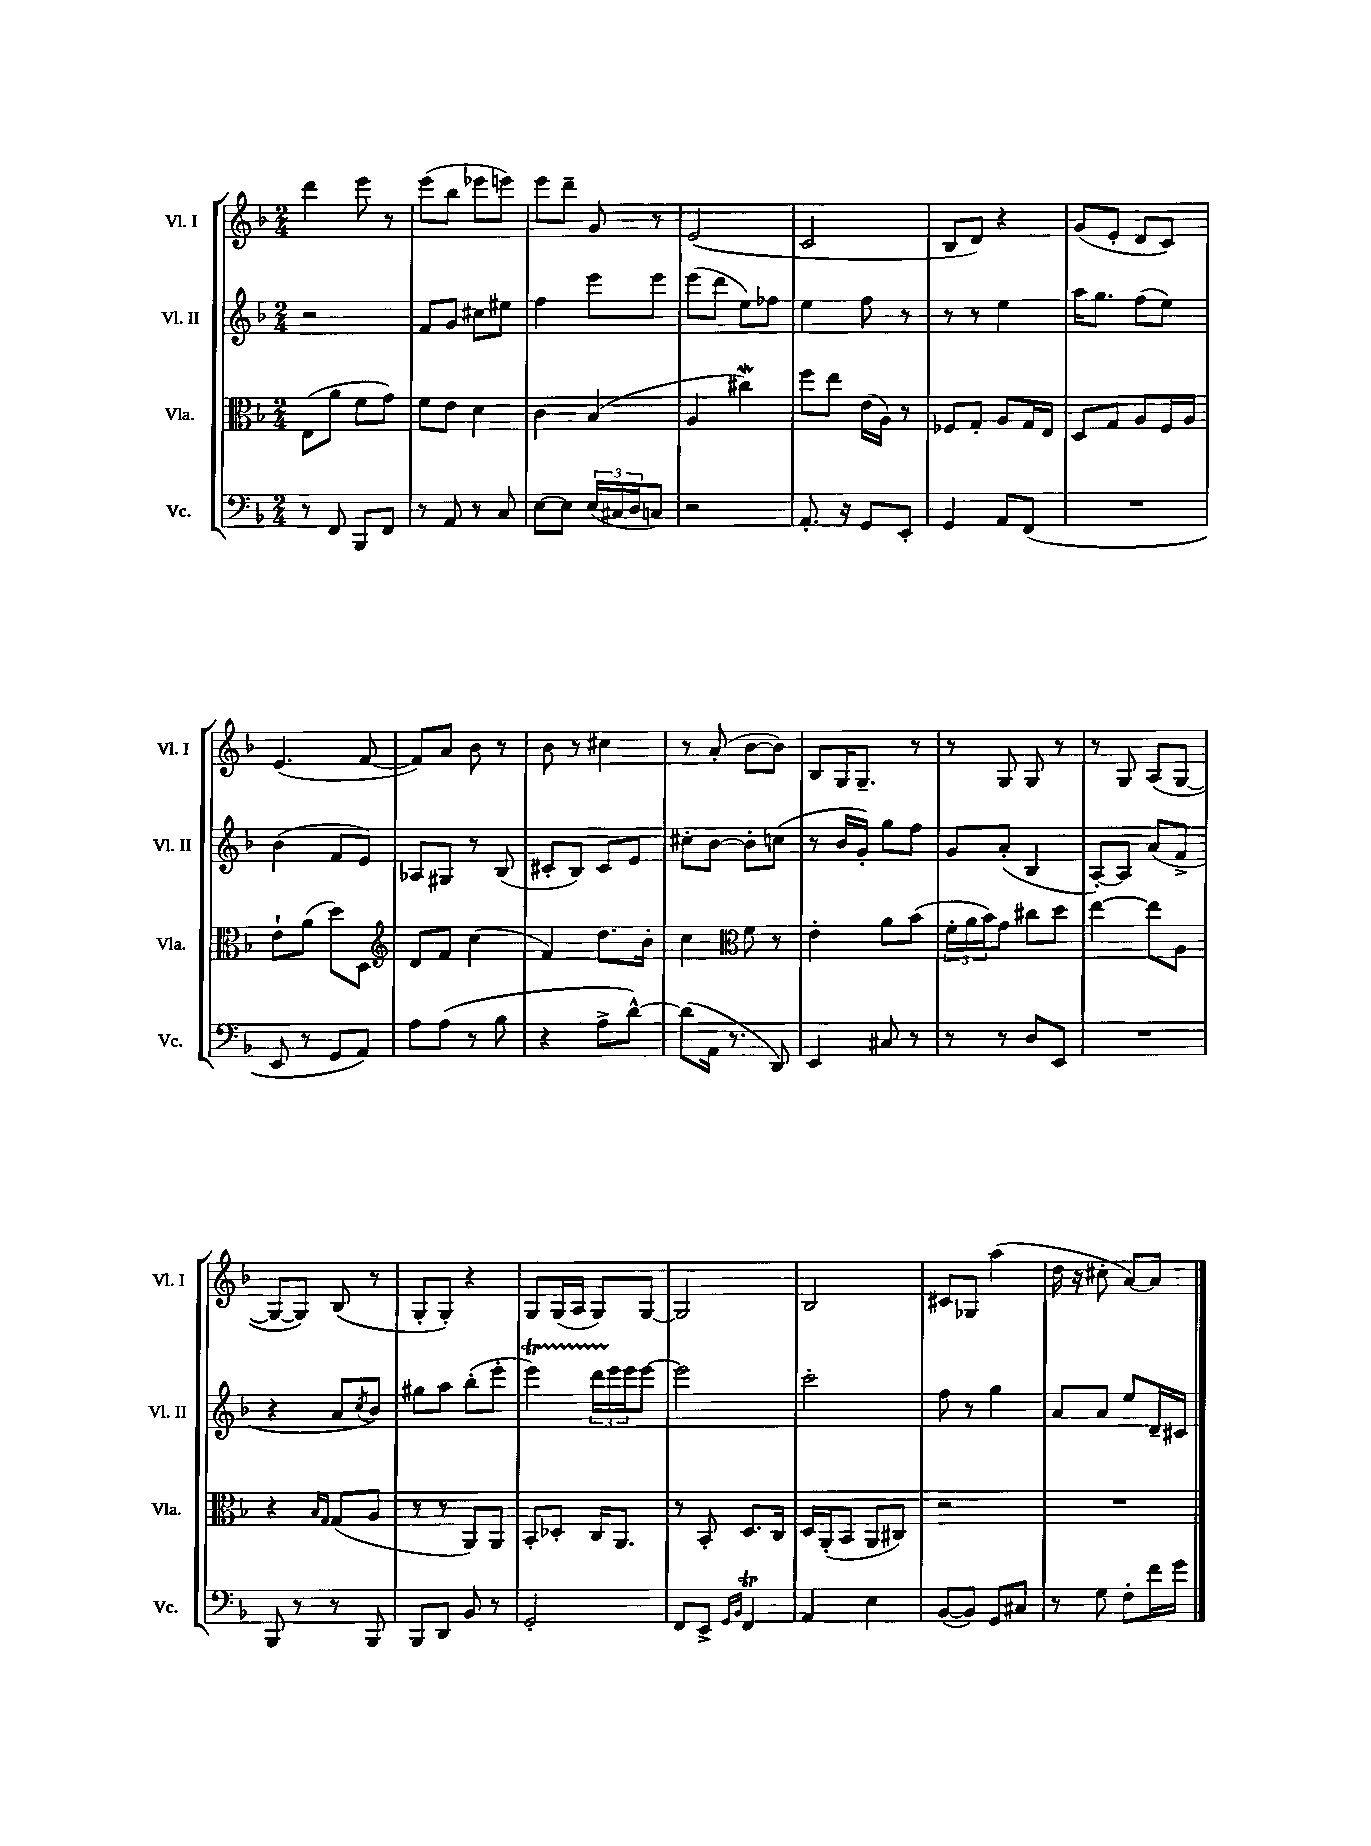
<<
\new StaffGroup <<
\new Staff = "s0" \with { instrumentName = "Vl. I" shortInstrumentName = "Vl. I" } {
    \clef treble \key f \major \numericTimeSignature \time 2/4
    d'''4 e'''8 r8 |
    e'''8( bes''8 ees'''8 e'''8) |
    e'''8 d'''8-- g'8 r8 |
    e'2( |
    c'2 |
    bes8 d'8) r4 |
    g'8( e'8-. d'8 c'8) |
    e'4.( f'8~ |
    f'8) a'8 bes'8 r8 |
    bes'8 r8 cis''4 |
    r8 a'8-.( bes'8~ bes'8) |
    bes8 g16 g8.-- r8 |
    r8 g8 g8 r8 |
    r8 g8 a8( g8~ |
    g8~ g8) bes8( r8 |
    g8-. g8-.) r4 |
    g8 g16( a16 g8) g8~ |
    g2 |
    bes2 |
    cis'8 ges8 a''4( |
    d''16 r16 cis''8-. a'8~) a'8 \bar "|." |
}
\new Staff = "s1" \with { instrumentName = "Vl. II" shortInstrumentName = "Vl. II" } {
    \clef treble \key f \major \numericTimeSignature \time 2/4
    r2 |
    f'8 g'8 cis''8 eis''8 |
    f''4 e'''8 e'''8 |
    e'''8( d'''8 e''8) fes''8 |
    e''4 f''8 r8 |
    r8 r8 e''4 |
    a''16 g''8. f''8( e''8) |
    bes'4( f'8 e'8) |
    aes8 gis8 r8 bes8( |
    cis'8-. bes8) cis'8 e'8 |
    cis''8-. bes'8~ bes'8-. c''8( |
    r8 bes'16 g'16-.) g''8 f''8 |
    g'8 a'8-.( bes4 |
    a8~-.) a8 a'8( f'8-> |
    r4 a'8 \acciaccatura { c''8 } bes'8) |
    gis''8 a''8 bes''8-.( e'''8-. |
    e'''4\startTrillSpan) \tuplet 3/2 { d'''16 e'''16\stopTrillSpan e'''16 } e'''8~ |
    e'''2 |
    c'''2-. |
    f''8 r8 g''4 |
    a'8 a'8 e''8 d'16-- cis'16 \bar "|." |
}
\new Staff = "s2" \with { instrumentName = "Vla." shortInstrumentName = "Vla." } {
    \clef alto \key f \major \numericTimeSignature \time 2/4
    e8( a'8 f'8 g'8) |
    f'8 e'8 d'4 |
    c'4 bes4( |
    a4 cis''4\mordent) |
    f''8 e''8 e'16( a16) r8 |
    fes8 g8-. a8 g16 e16 |
    d8 g8 a8 f16 a16 |
    e'8-! a'8( d''8) d8 |
    \clef treble d'8 f'8 c''4( |
    f'4) d''8. bes'16-. |
    c''4 \clef alto f'8 r8 |
    e'4-. a'8 bes'8( |
    \tuplet 3/2 { f'16-. a'16 bes'16) } g'8 cis''8 d''8 |
    e''4~ e''8 a8 |
    r4 \grace { bes16 g16 } g8( a8 |
    r8 r8 a,8) a,8 |
    bes,8-. des8-. c16 a,8. |
    r8 bes,8-. d8. c16 |
    d16 a,16-.( bes,8 a,8 cis8) |
    r2 |
    R2 \bar "|." |
}
\new Staff = "s3" \with { instrumentName = "Vc." shortInstrumentName = "Vc." } {
    \clef bass \key f \major \numericTimeSignature \time 2/4
    r8 f,8 bes,,8 f,8 |
    r8 a,8 r8 c8 |
    e8~ e8 \tuplet 3/2 { e16( cis16 d16 } c8) |
    r2 |
    a,8.-. r16 g,8 e,8-. |
    g,4 a,8 f,8( |
    R2 |
    e,8 r8 g,8 a,8) |
    a8 a8( r8 bes8 |
    r4 a8-> d'8~-^) |
    d'8( a,16 r8. d,8) |
    e,4 cis8 r8 |
    r8 r8 d8 e,8 |
    R2 |
    bes,,8 r8 r8 bes,,8 |
    bes,,8 d,8 bes,8 r8 |
    g,2-. |
    f,8 e,8-> \grace { g,16 bes,16 } f,4\trill |
    a,4 e4 |
    bes,8~( bes,8) g,8 cis8 |
    r8 g8 f8-. f'16 g'16 \bar "|." |
}
>>
>>
\layout { \context { \Score \remove "Bar_number_engraver" } }
